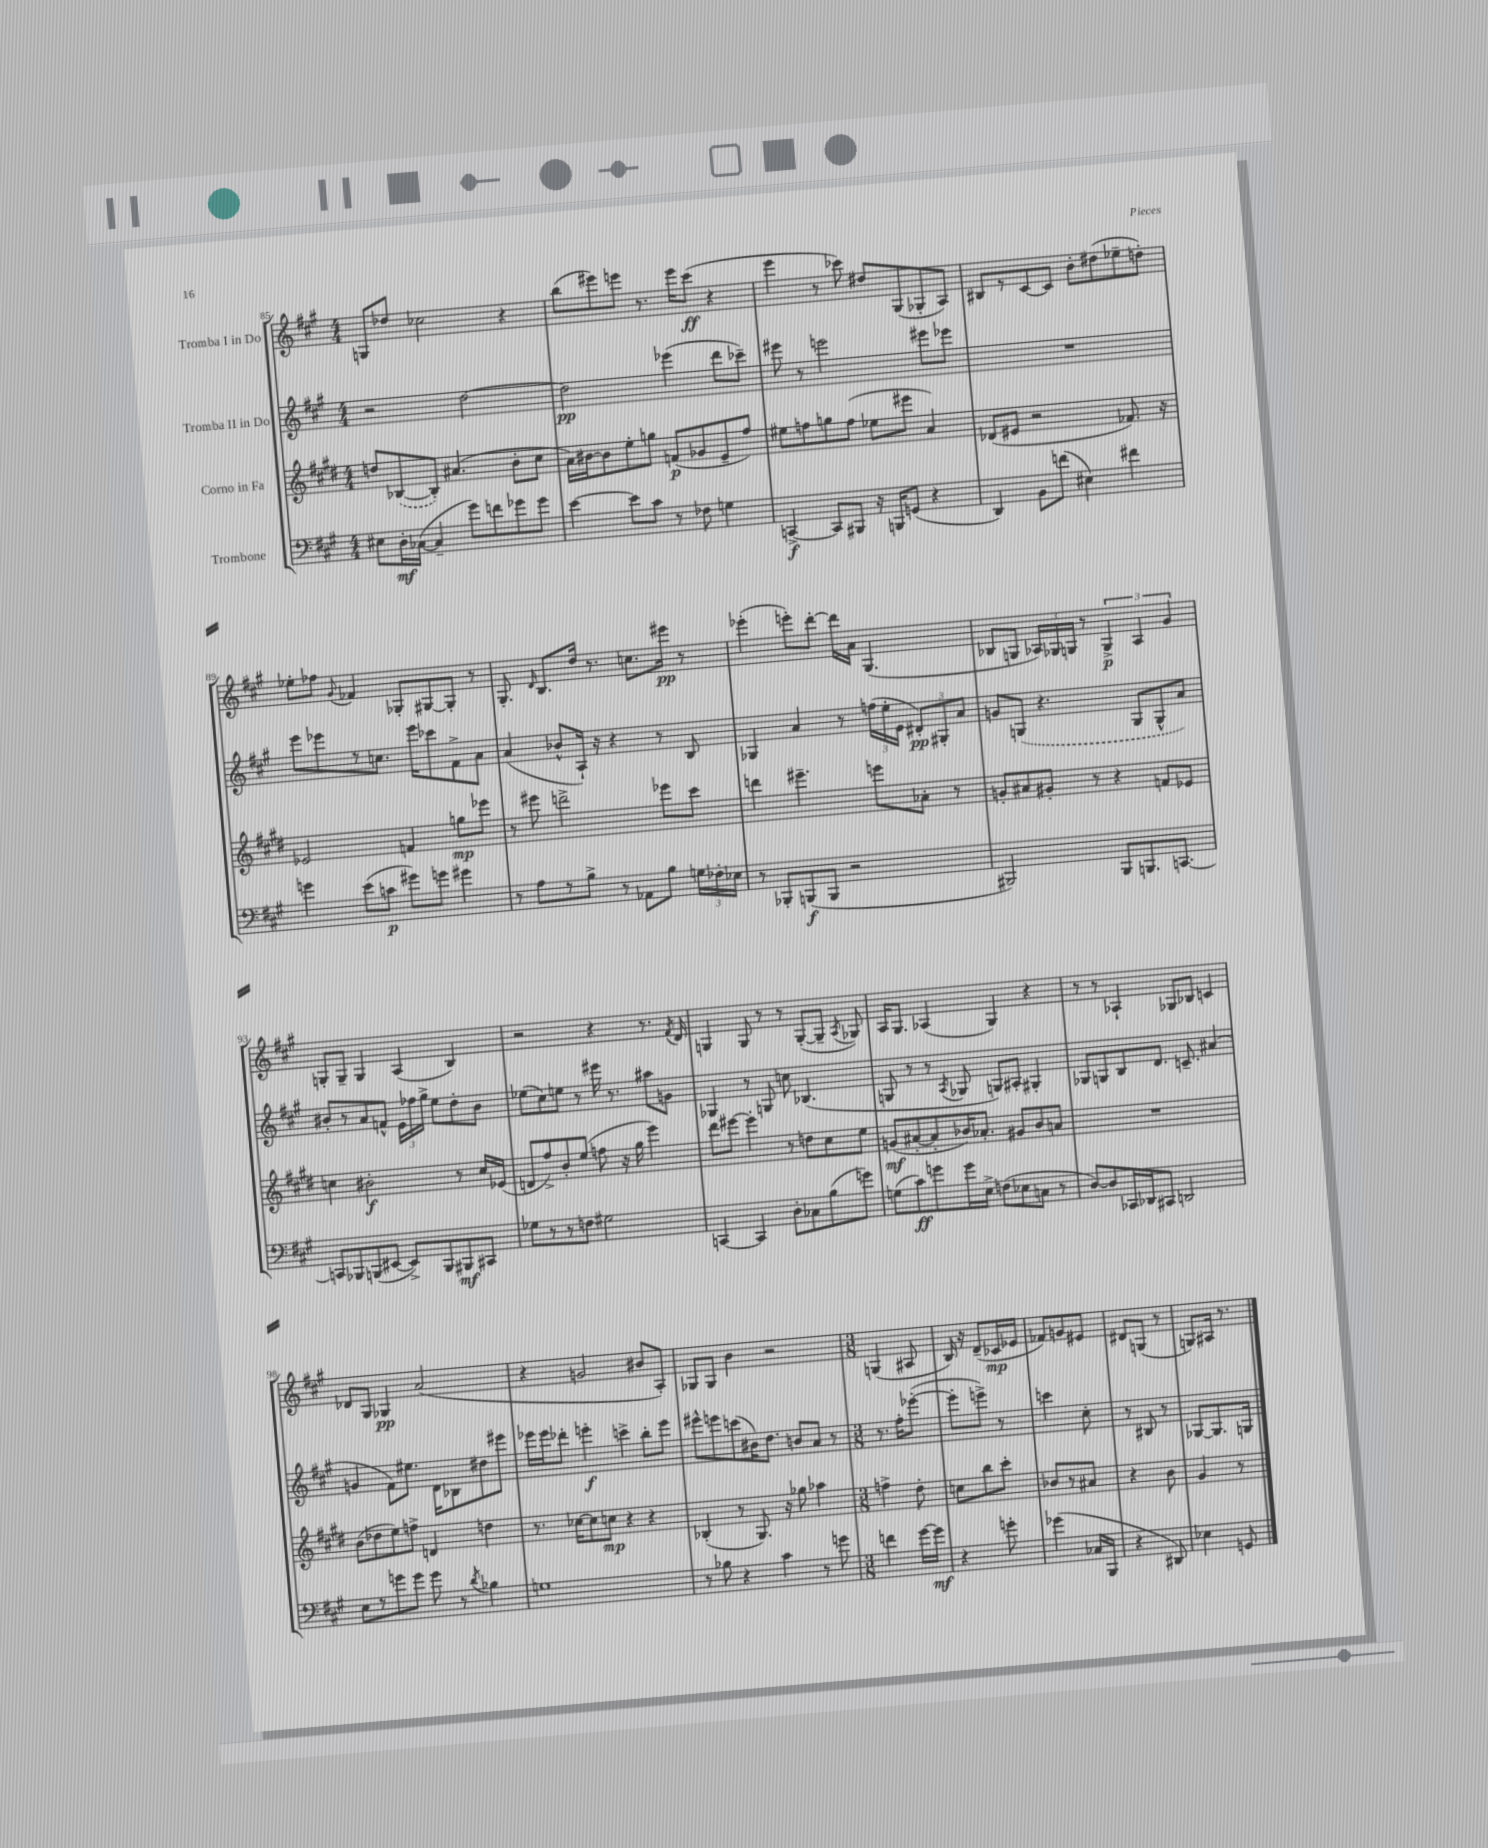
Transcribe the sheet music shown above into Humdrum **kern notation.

**kern	**kern	**kern	**kern
*staff4	*staff3	*staff2	*staff1
*clefF4	*clefG2	*clefG2	*clefG2
*k[f#c#g#]	*k[f#c#g#d#]	*k[f#c#g#]	*k[f#c#g#]
*M4/4	*M4/4	*M4/4	*M4/4
8E#\L	8dd/L	2r	8G/L
16D'\L	([8B-/	.	8dd-/J
([16C-\JJ	.	.	.
4C-~/]	8B-'/]J)	.	2cc-\
.	(4.a#/	.	.
8g#\L)	.	[2dd\	.
8f\	.	.	.
8g-\	8b'\L	.	4r
8g-\J	8cc#\J	.	.
=	=	=	=
[4e\	16a\LL)	2dd\]	(8bb\L
.	[16b#\J	.	.
.	8b#\]	.	8eee#\)
8e\]L	8ee'\	.	8eee\J
8c#\J	8gg\J	.	8.r
8r	(8f/L	(4eee-\	.
.	.	.	16eee\LK
8F-\	8g-/	.	(8ccc#\J
4G\	8e~/	8ddd\L	4r
.	8ff#/J)	8ccc-~\J)	.
=	=	=	=
[4CC^/	8ee#\L	8eee#\	4eee\
.	8ff\	8r	.
8CC/]L	8gg\	2eee\	8r
8BBB#/J	(8ff\J	.	8ccc-\)
16r	8ee-\L	.	8dd#/L
16BBB/LK	.	.	.
(8GG/J	8eee#\J	.	(8G#/
4r	4a/)	8eee#\L	8G-'/
.	.	8eee-\J	8A/J)
=	=	=	=
4DD/)	(8d-/L	1r	8B#/L
.	8e#/J	.	8r
8BB\L	2r	.	[8c#/
(8f\J	.	.	8c#/]J
4E#\)	.	.	8b'\L
.	.	.	(8dd#\
4f#\	8.f-/)	.	8ee-~\
.	.	.	8dd'\J)
.	16r	.	.
=	=	=	=
4g\	2e-/	8eee\L	8ee-'\L
.	.	8eee-\	8ff-\J
.	.	.	8qqg#/
(8e\L	.	8r	4f-/
8c\J	.	8.cc\J	.
8g#\L)	4f/	.	8G-'/L
.	.	16eee-\LK	.
8g\J	.	8ccc-\	[8G#/
4g#\	8gg\L	8f#^\	8G#'/]J
.	8eee-\J	8a\J	8r
=	=	=	=
8r	8r	(4a/	8.G#'/
8A\L	8eee#\	.	.
.	.	.	16qqd/
.	.	.	8.B/L
8r	2ddd^\	8b-^^/L	.
8B^\J	.	16A`/Jk)	16dd/Jk
.	.	16r	8.r
8r	.	4r	.
8AA-\L	.	.	8.cc\L
8B\J	8eee-\L	8r	.
.	.	.	16eee#\Jk
24G\LL	8ccc#\J	8B/	8r
24F-'\	.	.	.
24E-\JJ	.	.	.
=	=	=	=
8r	4ddd\	4G-/	(4eee-'\
8BBB-'/L	.	.	.
(8BBB/	4.eee#~\	4a/	8eee'\L)
8BBB/J	.	.	[8ddd'\J
2r	.	8r	16ddd\]LL
.	.	.	16a\JJ
.	8eee\L	(24ff\LL	(4.G#/
.	.	24ee'\	.
.	.	24e\JJ	.
.	8a-'\J	12d#'/L)	.
.	.	12G#'/	.
.	8r	.	.
.	.	12a/J	.
=	=	=	=
2BBB#/)	8g'/L	8g/L	8B-/L
.	8a#/	(8G/J	8G/J
.	8g#'/J	4.r	24A-/LL)
.	.	.	24G-/
.	.	.	24G/JJ
.	8r	.	8r
8BBB#/L	4r	.	6G^/
8.BBB/	.	8G/L	.
.	.	.	6A-/
.	8f/L	8G^^/	.
[8.CC/J	.	.	.
.	.	.	6g#/
.	8e-/J	8a/J)	.
=	=	=	=
8CC/]L	4cc\	8b#'/L	8G'/L
8BBB-/	.	8r	8G~/J
(8BBB/	2b#'\	8a/	4G/
[8EE#/J	.	8f^^/J	.
8EE#^/]L)	.	24e\LL	(4A/
.	.	24ff-\	.
.	.	24gg#^\JJ	.
8BBB/	.	8ee\L	.
8BBB#/	8r	8dd'\	4B/)
8CC#/J	16cc/LL	8b#\J	.
.	(16e-/JJ	.	.
=	=	=	=
8G-\L	8d/L	(8ee-\L	2r
8r	8ff#^/)	8cc#\)	.
8r	8b'/	8ee\J	.
8F\J	(8ee/J	8r	.
2G#\	8ff\	16eee#\	4r
.	.	8.r	.
.	16r	.	.
.	16gg#\	.	.
.	4eee\)	8aa#\L	8.r
.	.	8g\J	.
.	.	.	8qf#/
.	.	.	16d/
=	=	=	=
[4CC/	8ddd#\L	4G-/	4G/
.	[8eee#\J	.	.
4CC/]	4eee#'\]	8r	8G/
.	.	8G/	8r
8D'\L	8r	8cc\	8r
8C-\	8dd\L	(4.B-/	([8G'/L
(8B\	8cc#\	.	8G~/]J
.	.	.	8qA/
8g\J)	8ee\J	.	8G-/)
=	=	=	=
(8G\L	(8g/L	8G/	16A/LK
.	.	.	8.G#/J
8c#\)	[8a#'/	8r	.
8g\	8a#'/]	8r	(4A-/
.	.	8qA/	.
16g\L	16b-/K)	8G-/	.
16E^\JJ	8.a-'/J	.	.
(8F\L	.	8G/L)	4G#/)
8E-\	8g#/L	8A#'/J	.
8C\J	8b-/	4G#'/	4r
8r	8a/J	.	.
=	=	=	=
[8D/L)	1r	8G-/L	8r
8D/]	.	8G/	8r
16CC-/L	.	8B/	4A-`/
16DD-/J	.	.	.
8CC#/J	.	8.d/J	.
2DD/	.	.	8G-/L
.	.	8.c~/	.
.	.	.	8B-/J
.	.	(4a#/	4c/
=	=	=	=
8E\L	(8b\L	4g/	8d-/L
8r	8dd-\	.	8G#/J
8g\	8ee\)	8f#\L)	4G-/
8g\J	8ff^\J	8.ee#\J	.
8g\	4d/	.	(2a/
.	.	16d\LK	.
8r	.	8B-\	.
8qd/	.	.	.
4B-\	4dd\	8dd#\	.
.	.	8eee#\J	.
=	=	=	=
1G	8.r	16eee-\LL	4r
.	.	16eee-\J	.
.	.	8ddd-'\J	.
.	[16cc-\LK	.	.
.	8cc-\]	4eee'\	2g/
.	8cc\J	.	.
.	4r	4ccc^\	.
.	4r	8bb'\L	8b#/L
.	.	8eee\J	8A'/J)
=	=	=	=
8r	(4B-'/	8eee#^^\L	8G-/L
8B-\	.	8eee\	8G-/J
4r	8r	(8ccc\	4b\
.	8.G#/)	16b#\K)	.
.	.	8.dd\J	.
4c#\	.	.	2r
.	16r	.	.
.	8gg-\	8b/L	.
8r	4aa-\	8a/J	.
8g\	.	8r	.
=	=	=	=
*M3/8	*M3/8	*M3/8	*M3/8
4f\	4ff^\	8.r	(4G/
.	.	16ff#'\LK	.
[16g#\LL	8dd#'\	([8eee-'\J	8A#/
16g#\]JJ	.	.	.
=	=	=	=
4r	8cc\L	8eee-'\]L	16B/)
.	.	.	16r
.	8bb\	8eee^\J)	(8d~/L
8g'\	8ccc#'\J	8r	16c-/L
.	.	.	16e-/JJ
=	=	=	=
(4g-\	8b-/L	4ccc\	8f-/L)
.	8r	.	8g/
16C-/LL	8a#/J	8cc#'\	8e#/J
16BBB/JJ	.	.	.
=	=	=	=
4r	4r	8r	8d#/L
.	.	8B#/	(8G/J
8DD#/)	8b\	8r	8r
=	=	=	=
4E-\	4g#/	[8G-/L	8G/L)
.	.	8.G-/]	16A#/Jk
.	.	.	8.r
8GG/	8r	.	.
.	.	16G/Jk	.
==	==	==	==
*-	*-	*-	*-
